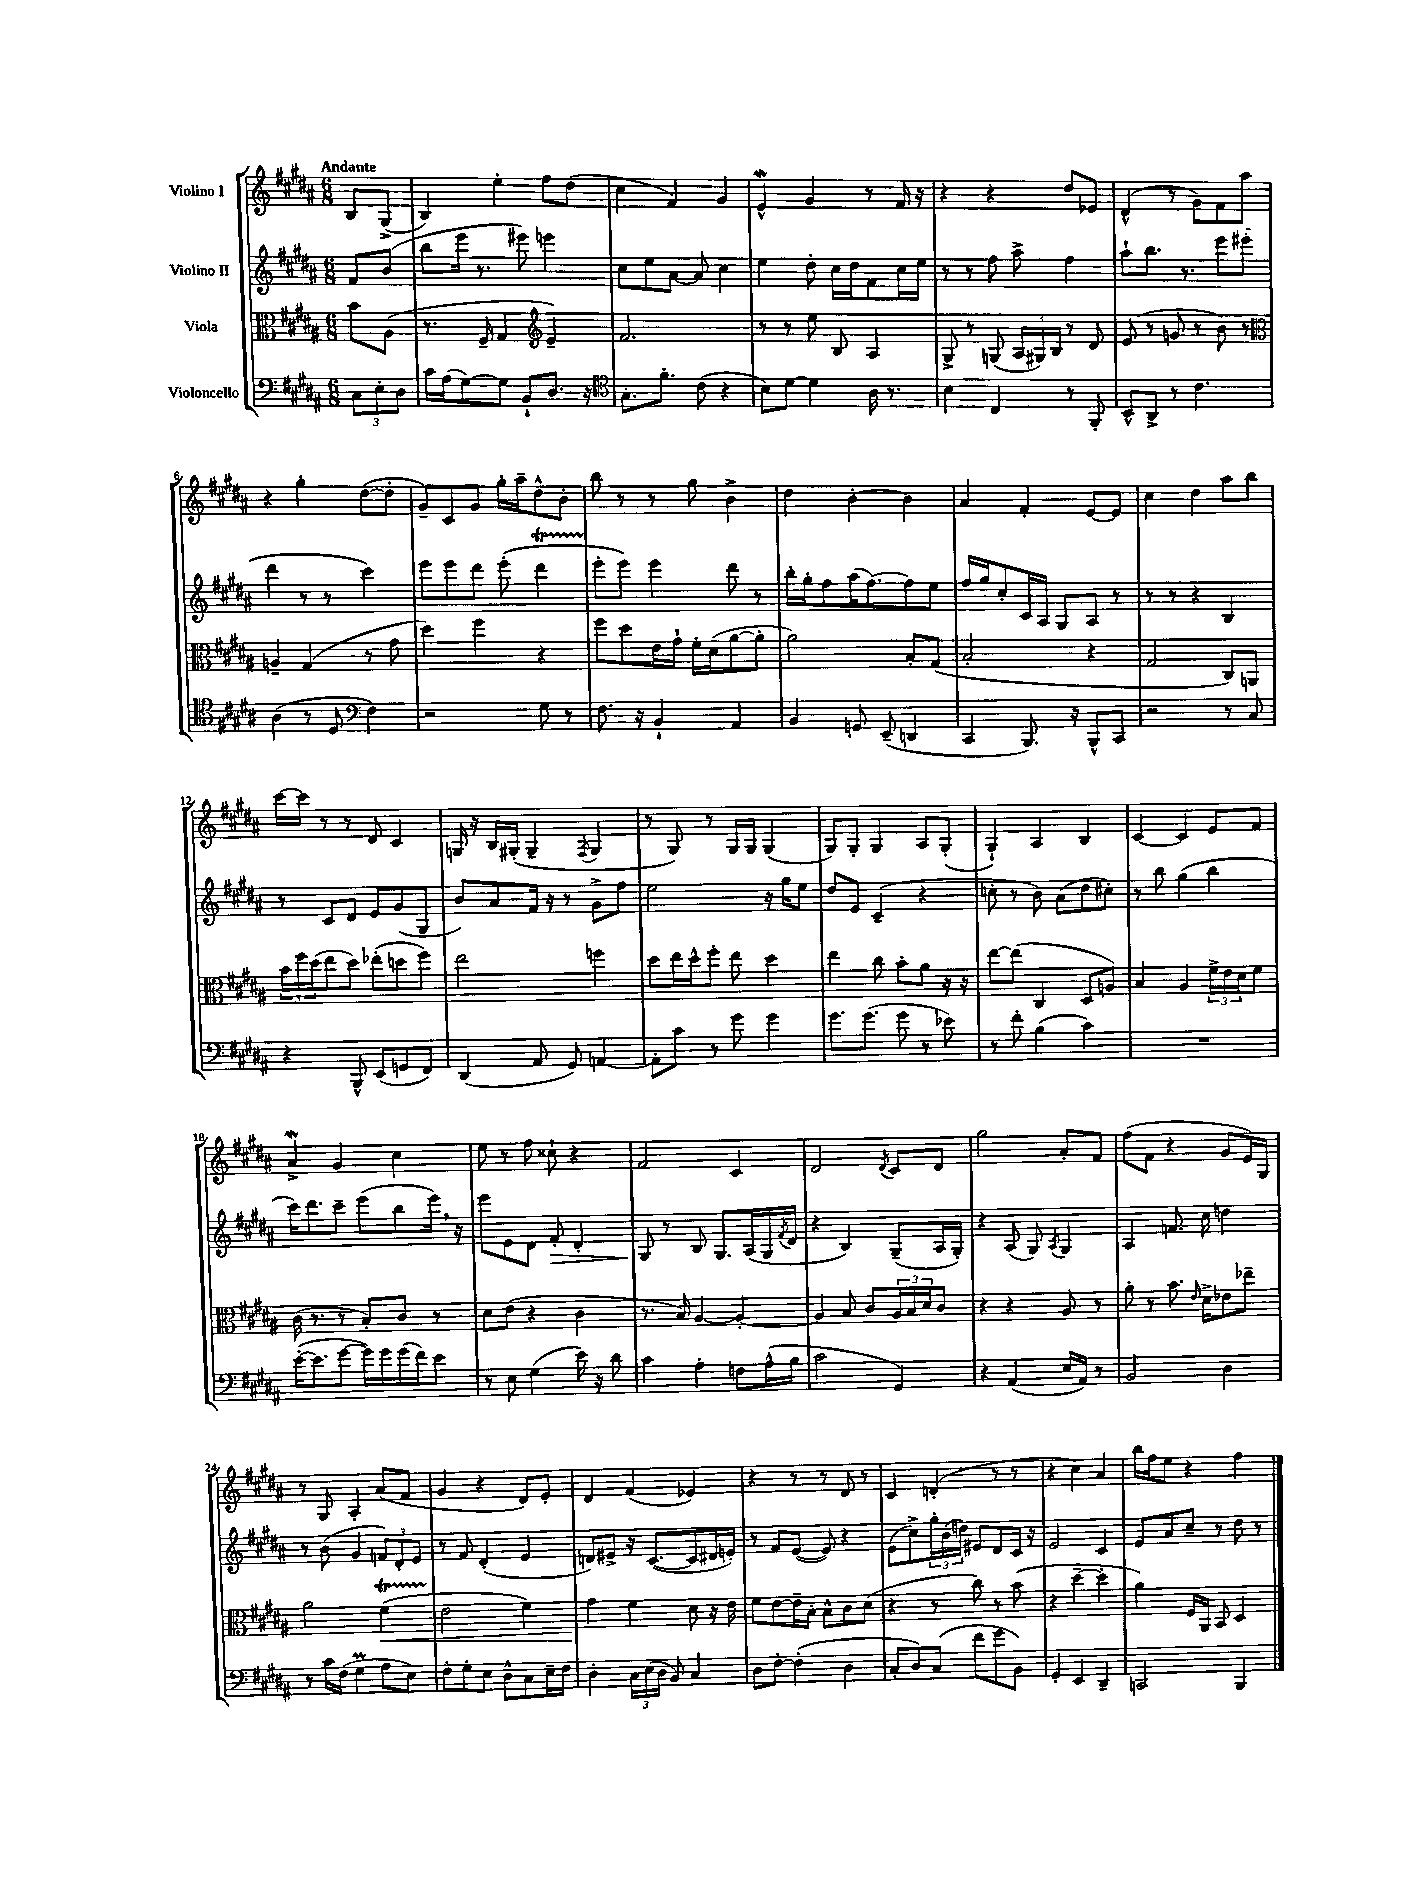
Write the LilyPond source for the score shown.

<<
\new StaffGroup <<
\new Staff = "s0" \with { instrumentName = "Violino I" } {
    \clef treble \key b \major \numericTimeSignature \time 6/8 \partial 4 \tempo "Andante"
    b8 gis8->( |
    b4) e''4-. fis''8 dis''8( |
    cis''4 fis'4) gis'4 |
    e'4-^\mordent gis'4 r8 fis'16 r16 |
    r4 r4 dis''8 ees'8 |
    dis'4-^( r8 gis'8) fis'8 ais''8 |
    r4 gis''4-. dis''8~( dis''8-. |
    gis'8--) cis'8 gis'8 gis''16-. ais''16-- dis''8-^ b'8-. |
    b''8 r8 r8 gis''8 b'4-> |
    dis''4 b'4~-. b'4 |
    ais'4 fis'4-. e'8~ e'8 |
    cis''4 dis''4 ais''8 b''8 |
    cis'''16~ cis'''16 r8 r8 dis'8 cis'4 |
    g16 r16 b16 gis16-.( gis4-- \acciaccatura { fis8 } gis4 |
    r8 gis8) r8 gis16 gis16 gis4( |
    gis8) gis8-. gis4 ais8 gis8-.( |
    gis4-!) ais4 b4 |
    cis'4~ cis'4 e'8 fis'8 |
    ais'4->\mordent gis'4 cis''4 |
    e''8 r8 fis''8 cisis''8-! r4 |
    fis'2 cis'4 |
    dis'2 \acciaccatura { dis'8 } cis'8 dis'8 |
    gis''2 ais'8-. fis'8 |
    fis''8( fis'8 r4 gis'8 e'16) gis16 |
    r8 gis8 ais4-. ais'8( fis'8 |
    gis'4 r4 dis'8) e'8-. |
    dis'4 fis'4( ees'4) |
    r4 r8 r8 dis'8 r8 |
    cis'4 d'4-.( r8 r8 |
    r4 cis''4) ais'4 |
    b''16 fis''16 e''8 r4 fis''4 \bar "|." |
}
\new Staff = "s1" \with { instrumentName = "Violino II" } {
    \clef treble \key b \major \numericTimeSignature \time 6/8 \partial 4
    fis'8 b'8( |
    b''8 e'''16 r8. eis'''8) e'''4 |
    cis''8 e''8 ais'8~ ais'8 cis''4 |
    e''4 dis''8-. cis''16 dis''16 fis'8 cis''16 e''16 |
    r8 r8 fis''8 ais''8-> fis''4 |
    ais''8-! b''8. r8. e'''8 eis'''8-.( |
    dis'''4 r8 r8 cis'''4) |
    e'''8 e'''8 dis'''8 e'''8-.( dis'''4\startTrillSpan |
    e'''8-.\stopTrillSpan e'''8) e'''4 dis'''8 r8 |
    b''16-. gis''16-. fis''8 ais''16( fis''8.~) fis''8 e''8 |
    fis''16 gis''16 cis''8-. cis'16 ais16 gis8 ais8 r8 |
    r8 r8 r4 b4 |
    r8 cis'8 dis'8 e'8 gis'8( gis8 |
    b'8) ais'8 fis'16 r16 r8 gis'8-> fis''8 |
    e''2 r16 gis''16 e''8 |
    dis''8 e'8 cis'4--( r4 |
    c''8-. r8 b'8) ais'8( dis''8 cis''8-.) |
    r8 b''8 gis''4( b''4 |
    cis'''16) dis'''8. cis'''8-- e'''8( b''8 e'''16) \breathe r16 |
    e'''8 e'8 dis'8 fis'8-.\> dis'4-. |
    gis8\! r8 b8 gis8. ais16( gis16 \acciaccatura { fis'8 } dis'16 |
    r4 b4) gis8--( ais16 gis16-.) |
    r4 ais8( gis8) \acciaccatura { ais8 } gis4 |
    ais4 f'8. cis''16 d''4 |
    r8 b'8( gis'4 \tuplet 3/2 { f'8) dis'8-. e'8 } |
    r8 fis'8 dis'4-.( e'4 |
    d'8) eis'8-> r16 cis'8.~( cis'8 dis'16 e'16-.) |
    r8 fis'8 e'8~( e'8) r4 |
    e'8( cis''8->) \tuplet 3/2 { gis''16-. b'16( d''16) } eis'8 dis'8 cis'16 r16 |
    e'2 cis'4 |
    e'8 ais'8 cis''8-- r8 dis''8 r8 \bar "|." |
}
\new Staff = "s2" \with { instrumentName = "Viola" } {
    \clef alto \key b \major \numericTimeSignature \time 6/8 \partial 4
    b'8 ais8( |
    r8. fis16-- gis4 \clef treble e'4--) |
    fis'2. |
    r8 r8 e''8 b8 ais4 |
    gis8-> r8 g8( \tuplet 3/2 { ais16 gis16) b16 } r8 dis'8 |
    e'8( r8 g'8 r8 b'8) r8 |
    \clef alto a4-- gis4( r8 gis'8 |
    dis''4) fis''4 r4 |
    fis''8 dis''8 e'16 gis'16-! fis'16-. dis'16( ais'8~ ais'8-. |
    ais'2) b8-. gis8( |
    b2-. r4 |
    gis2 cis8) a,8 |
    \tuplet 3/2 { b'16 fis''16 dis''16( } e''8 dis''8) ees''8-.( d''8 fis''8) |
    e''2 f''4 |
    dis''8 e''16 dis''16-^ fis''8-. e''8 dis''4 |
    e''4 cis''8 b'8-. ais'8 r16 r16 |
    e''8~ e''8( cis4 dis8 a8) |
    b4 ais4 \tuplet 3/2 { fis'16-> e'16 dis'16 } fis'8 |
    cis'16( r8. r8 b8-.) cis'8 r8 |
    dis'8 e'8( r4 cis'4 |
    r8. b16) ais4~ ais4~-. |
    ais4 b8 cis'8 \tuplet 3/2 { ais16 b16 dis'16 } cis'8 |
    r4 r4 ais8 r8 |
    ais'8-. r8 b'8. \grace { e'16 } dis'16-> ees'8 ees''8-- |
    ais'2 fis'4\startTrillSpan\<( |
    e'2\stopTrillSpan fis'4) |
    gis'4\! fis'4 dis'8 r16 e'16 |
    fis'8 e'8~ e'16-- b16-. b8-^ cis'8 dis'8( |
    r4 r8 cis''8) r8 b'8( |
    r4 dis''4~-- dis''4-. |
    ais'4) fis16 ais,16 b,8 dis4 \bar "|." |
}
\new Staff = "s3" \with { instrumentName = "Violoncello" } {
    \clef bass \key b \major \numericTimeSignature \time 6/8 \partial 4
    \tuplet 3/2 { cis8 e8-. dis8 } |
    cis'16 ais16( gis8~) gis8 b,8-! dis8. r16 |
    \clef tenor gis8.-. fis'8.-. cis'8( r4 |
    b8) dis'8~ dis'4 ais16 r8. |
    b4 cis4 r8 fis,8-. |
    b,8-^ ais,8-> r8 cis'4. |
    ais4( r8 dis8 \clef bass fis4) |
    r2 gis8 r8 |
    fis8. r16 b,4-! ais,4 |
    b,4 g,8 e,8--( d,4 |
    cis,4 b,,8.) r16 b,,8-^ cis,8 |
    r2 r8 cis8 |
    r4 b,,8-^ e,8( g,8 fis,8) |
    dis,4( ais,8 gis,8) a,4~ |
    a,8-. cis'8 r8 gis'8 gis'4 |
    gis'8. gis'8.( gis'8 r8 ees'8) |
    r8 fis'8-. b4( cis'4) |
    R2. |
    e'16~-.( e'8. gis'8~ gis'16) gis'16 gis'16( fis'16) e'8 |
    r8 e8 gis4( e'16) r16 dis'8 |
    cis'4 ais4-. f8 ais16-^( b16 |
    cis'2 gis,4) |
    r4 ais,4( e16 ais,16) r8 |
    b,2 dis4 |
    r8 cis'16 fis16( gis4\prall ais8 e8) |
    fis8-. gis8-. e8 dis8-^ cis8 e16-- fis16 |
    dis4-. \tuplet 3/2 { cis16 e16( dis16 } b,8) cis4 |
    dis8 fis8~-. fis4-.( dis4 |
    cis8-. dis8) cis8( fis'8 gis'8 b,8) |
    gis,4-. e,4 dis,4-- |
    c,2 b,,4 \bar "|." |
}
>>
>>
